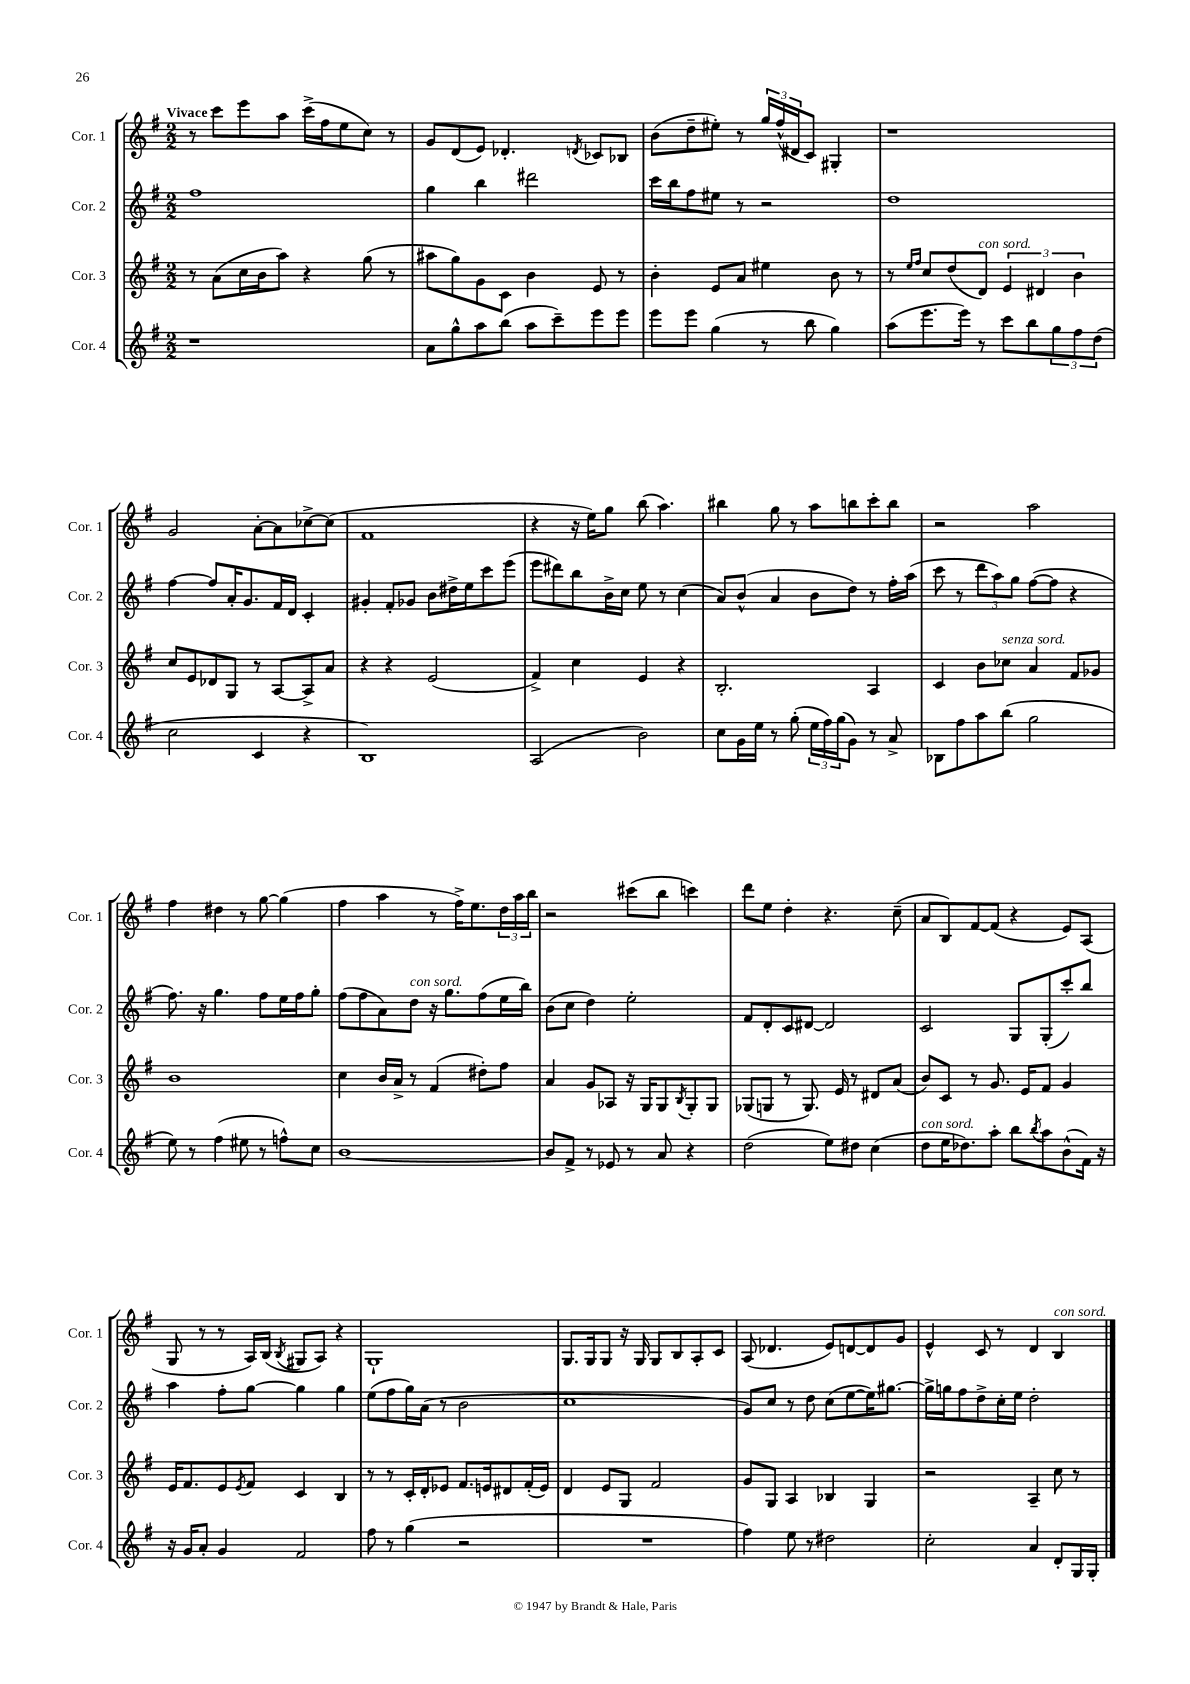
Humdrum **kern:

**kern	**kern	**kern	**kern
*part4	*part3	*part2	*part1
*staff4	*staff3	*staff2	*staff1
*I"Cor. 4	*I"Cor. 3	*I"Cor. 2	*I"Cor. 1
*I'Cor. 4	*I'Cor. 3	*I'Cor. 2	*I'Cor. 1
*clefG2	*clefG2	*clefG2	*clefG2
*k[f#]	*k[f#]	*k[f#]	*k[f#]
*M2/2	*M2/2	*M2/2	*M2/2
=1	=1	=1	=1
!	!	!	!LO:TX:a:B:t=Vivace
1r	8r	1ff#	8r
.	(8a\L	.	8ccc\L
.	16cc\L	.	8eee\
.	16b\J	.	.
.	8aa\J)	.	8aa\J
.	4r	.	(16ccc^\LL
.	.	.	16ff#\J
.	.	.	8ee\
.	(8gg\	.	8cc\J)
.	8r	.	8r
=2	=2	=2	=2
8a\L	8aa#X\L	4gg\	8g/L
8gg^^\	8gg\)	.	(8d/
8aa\	8g\	4bb\	8e/J)
(8bb\J	8c\J	.	4.d-X'/
8aa\L	4b\	2ddd#X\	.
8ccc~\)	.	.	.
.	.	.	8qdn/
8eee\	8e/	.	8c-X/L
8eee\J	8r	.	8B-X/J
=3	=3	=3	=3
8eee\L	4b'\	16ccc\LL	(8b\L
.	.	16bb\J	.
8eee\J	.	8ff#\	8dd~\
(4gg\	8e/L	8ee#X\J	8ee#X'\J)
.	8a/J	8r	8r
8r	4ee#X\	2r	24gg/LL
.	.	.	(24ff#^^/
.	.	.	24d#X/J
8bb\	.	.	8c/J)
4gg\)	8b\	.	4G#X'/
.	8r	.	.
=4	=4	=4	=4
(8aa\L	8r	1dd	1r
.	16qqee/LL	.	.
.	16qqff#/JJ	.	.
8.eee\	8cc/L	.	.
.	(8dd/	.	.
16eee\Jk)	.	.	.
!	!LO:TX:a:i:t=con sord.	!	!
8r	8d/J)	.	.
8ccc\L	6e/	.	.
8bb\	.	.	.
.	6d#X/	.	.
12gg\	.	.	.
12ff#\	6b\	.	.
(12dd\J	.	.	.
!!LO:LB:g=z
=5	=5	=5	=5
2cc\	8cc/L	[4ff#\	2g/
.	8e/	.	.
.	8d-X/	8ff#/L]	.
.	8G/J	16a'/K	.
.	.	8.g/	.
4c/	8r	.	[8a'\L
.	[8A/L	16f#/L	8a\]
.	.	16d/JJ	.
4r	8A^/]	4c'/	[8cc-X^\
.	8a/J	.	(8cc-\J]
=6	=6	=6	=6
1B)	4r	4g#X'/	1f#
.	4r	8f#'/L	.
.	.	8g-X/J	.
.	(2e/	8b\L	.
.	.	16dd#X^\L	.
.	.	16ee\J	.
.	.	8ccc\	.
.	.	(8eee\J	.
=7	=7	=7	=7
(2A/	4f#^/)	8eee\L	4r
.	.	8ddd#X\)	.
.	4cc\	8bb\	16r
.	.	.	16ee\KL)
.	.	16b^\L	8gg\J
.	.	16cc\JJ	.
2b\)	4e/	8ee\	(8bb\
.	.	8r	4.aa\)
.	4r	(4cc\	.
=8	=8	=8	=8
8cc\L	2.B'/	8a/L)	4bb#X\
16g\L	.	(8b^^/J	.
16ee\JJ	.	.	.
8r	.	4a/	8gg\
(8gg'\	.	.	8r
24ee\LL	.	8b\L	8aa\L
24ff#\)	.	.	.
(24gg\J	.	.	.
8g\J)	.	8dd\J)	8bbn\
8r	4A/	8r	8ccc'\
8a^/	.	16ff#'\LL	8bb\J
.	.	(16aa\JJ	.
=9	=9	=9	=9
8B-X\L	4c/	8ccc\	2r
8ff#\	.	8r	.
8aa\	8b\L	12ddd\L	.
.	.	12aa\)	.
!	!LO:TX:a:i:t=senza sord.	!	!
(8bb\J	8cc-X\J	.	.
.	.	12gg\J	.
2gg\	4a/	([8ff#\L	2aa\
.	.	8ff#\J]	.
.	8f#/L	4r	.
.	8g-X/J	.	.
!!LO:LB:g=z
=10	=10	=10	=10
8ee\)	1b	8.ff#\)	4ff#\
8r	.	.	.
.	.	16r	.
(4ff#\	.	4.gg\	4dd#X\
8ee#X\	.	.	8r
8r	.	8ff#\L	[8gg\
8ffn^^\L)	.	16ee\L	(4gg\]
.	.	16ff#\J	.
8cc\J	.	8gg'\J	.
=11	=11	=11	=11
[1b	4cc\	(8ff#\L	4ff#\
.	.	8ff#\	.
.	16b/LL	8a\)	4aa\
.	16a^/JJ	.	.
!	!	!LO:TX:a:i:t=con sord.	!
.	8r	8dd\J	.
.	(4f#/	16r	8r
.	.	8.gg\L	.
.	.	.	16ff#^\KL)
.	.	.	8.ee\
.	8dd#X'\L)	(8ff#\	.
.	8ff#\J	16ee\L	24dd\L
.	.	.	24aa\
.	.	16bb\JJ)	.
.	.	.	24bb\JJ
=12	=12	=12	=12
8b/L]	4a/	(8b\L	2r
8f#^/J	.	8cc\J	.
8r	8g/L	4dd\)	.
8e-X/	8A-X/J	.	.
8r	16r	2ee'\	(8ccc#X\L
.	16G/KL	.	.
8a/	8G/	.	8bb\J
.	8qB/	.	.
4r	8G'/	.	4cccn\)
.	8G/J	.	.
=13	=13	=13	=13
(2dd\	(8G-X/L	8f#/L	8ddd\L
.	8Gn/J	8d'/	8ee\J
.	8r	8c/	4dd'\
.	8.G/)	[8d#X/J	.
8ee\L)	.	2d#/]	4.r
.	16e/	.	.
8dd#X\J	8r	.	.
(4cc\	8d#X/L	.	.
.	(8a/J	.	(8cc~\
=14	=14	=14	=14
!LO:TX:a:i:t=con sord.	!	!	!
8dd\L	8b/L)	2c/	8a/L
16ee\K	8c/J	.	8B/)
8.dd-X\)	.	.	.
.	8r	.	[8f#/
8aa'\J	8.g/	.	(8f#/J]
8bb\L	.	8G/L	4r
.	16e/KL	.	.
8qbb/	.	.	.
8aa\	8f#/J	(8G'/	.
(8b^^\	4g/	8ccc'/)	8e/L)
16f#\Jk)	.	8bb/J	(8A/J
16r	.	.	.
!!LO:LB:g=z
=15	=15	=15	=15
16r	16e/KL	4aa\	8G/
16g/KL	8.f#/	.	.
8a'/J	.	.	8r
4g/	8e/	8ff#'\L	8r
.	8qe/	.	.
.	8f#/J	[8gg\J	16A/LL)
.	.	.	(16B/JJ
.	.	.	8qB/
2f#/	4c/	4gg\]	8G#X/L
.	.	.	8A/J)
.	4B/	4gg\	4r
=16	=16	=16	=16
8ff#\	8r	(8ee\L	1G`
8r	8r	8ff#\	.
(4gg\	16c'/LL	16gg\L)	.
.	16d'/J	(16a\JJ	.
.	8e-X/J	8r	.
2r	8.f#/L	2b\	.
.	16en/k	.	.
.	8d#X/	.	.
.	(16f#'/L	.	.
.	16e/JJ)	.	.
=17	=17	=17	=17
1r	4d/	1cc	8.G/L
.	.	.	16G/k
.	8e/L	.	8G/J
.	8G/J	.	16r
.	.	.	16G/
.	2f#/	.	8G/L
.	.	.	8B/
.	.	.	8A'/
.	.	.	8c/J
=18	=18	=18	=18
4ff#\)	8g/L	8g/L)	(8A/
.	8G/J	8cc/J	4.d-X/
8ee\	4A/	8r	.
8r	.	8dd\	.
2dd#X\	4B-X/	(8cc\L	8e/L)
.	.	[8ee\	[8dn/
.	4G/	16ee\K])	8d/]
.	.	[8.gg#X\J	.
.	.	.	8g/J
=19	=19	=19	=19
2cc'\	2r	16gg#^\LL]	4e^^/
.	.	16ggn\J	.
.	.	8ff#\	.
.	.	8dd^\	8c/
.	.	16cc'\L	8r
.	.	16ee\JJ	.
4a/	4A~/	2dd'\	4d/
!	!	!	!LO:TX:a:i:t=con sord.
8d'/L	8cc\	.	4B/
16G/L	8r	.	.
16G'/JJ	.	.	.
==	==	==	==
*-	*-	*-	*-
